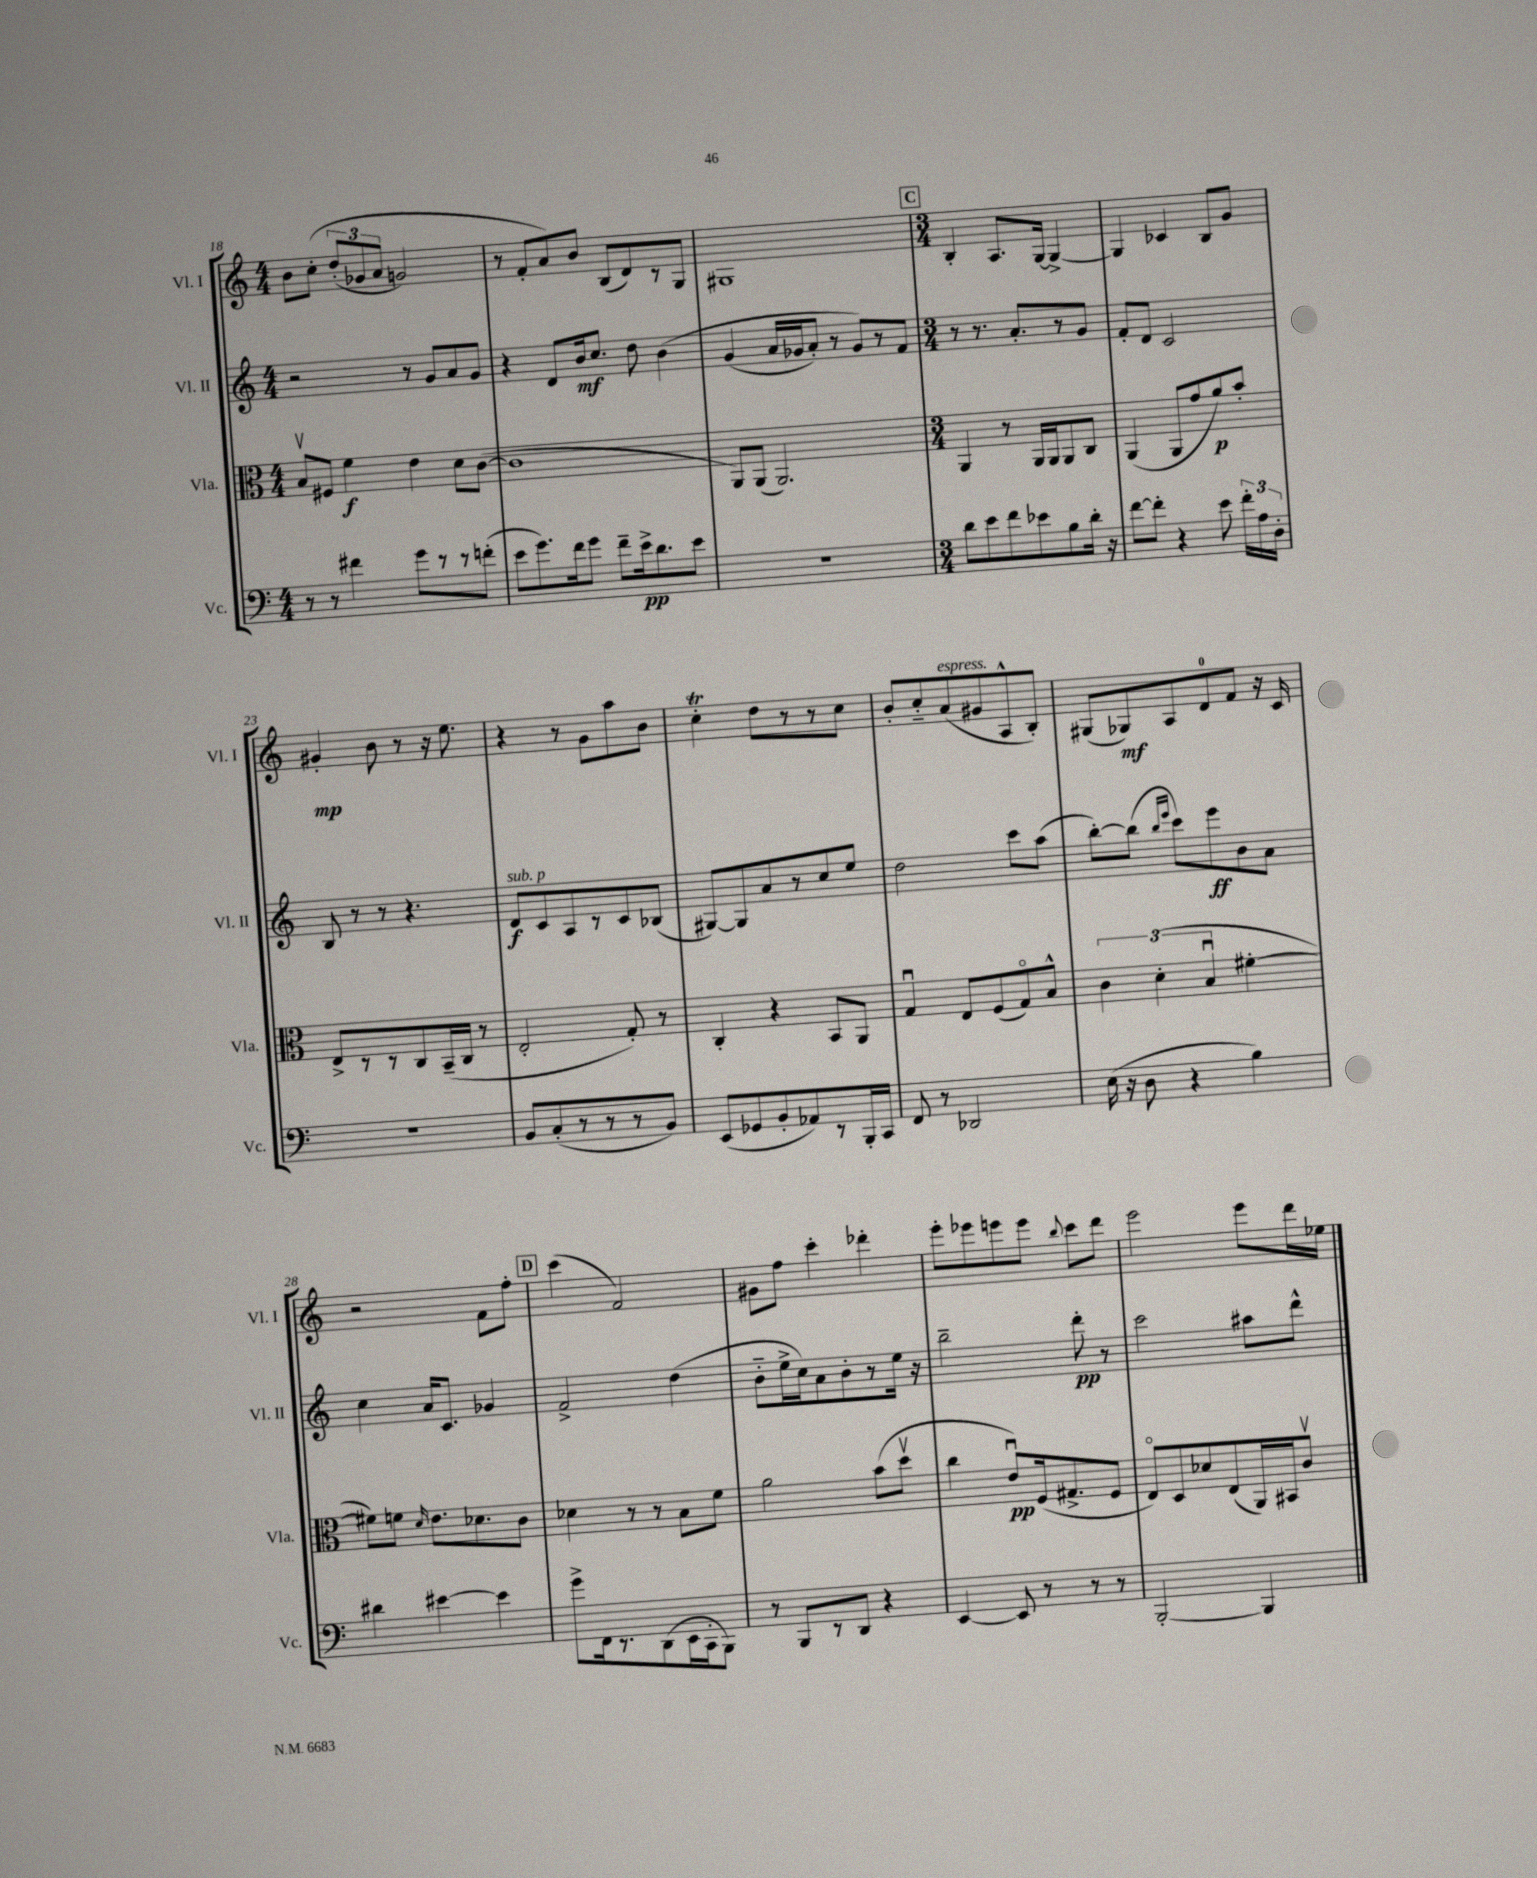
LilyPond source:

<<
\new StaffGroup <<
\new Staff = "s0" \with { instrumentName = "Vl. I" shortInstrumentName = "Vl. I" } {
    \clef treble \key c \major \numericTimeSignature \time 4/4
    \autoBeamOff b'8[ c''8]-.\( \tuplet 3/2 { d''8[-.( ges'8 a'8] } g'2) |
    r8 f'8[-. a'8\) b'8] b8[( d'8) r8 g8] |
    gis1 |
    \mark \markup { \box "C" } \numericTimeSignature \time 3/4 b4-. a8.[ g16]~ g4~-> |
    g4 ces'4 b8[ g'8] |
    gis'4-.\mp b'8 r8 r16 e''8. |
    r4 r8 g'8[ a''8 b'8] |
    c''4-.\trill d''8[ r8 r8 c''8] |
    b'8[-. c''8-_ a'8^\markup { \italic "espress." }( gis'8 a8-^ b8]-.) |
    gis8[( ges8\mf) a8 d'8-0 f'8] r16 c'16 |
    r2 f'8[ f''8]-. |
    \mark \markup { \box "D" } c'''4( f'2) |
    gis'8[ f''8] c'''4-. des'''4-. |
    e'''8[-. ees'''8 e'''8 e'''8] \appoggiatura { b''8 } c'''8[ d'''8] |
    e'''2 e'''8[ d'''16 ees''16] \bar "|." |
}
\new Staff = "s1" \with { instrumentName = "Vl. II" shortInstrumentName = "Vl. II" } {
    \clef treble \key c \major \numericTimeSignature \time 4/4
    \autoBeamOff r2 r8 g'8[ a'8 g'8] |
    r4 d'8[ b'16\mf c''8.] d''8 b'4\( |
    g'4( a'16[ ges'16 a'8]-.) r8 ges'8[\) r8 f'8] |
    \mark \markup { \box "C" } \numericTimeSignature \time 3/4 r8 r8. a'8.[-. r8 g'8] |
    f'8[-. d'8] c'2 |
    b8 r8 r8 r4. |
    d'8[\f^\markup { \italic "sub. p" } c'8 a8 r8 c'8 bes8]( |
    gis8[~) gis8 a'8 r8 c''8 e''8] |
    d''2 c'''8[ a''8]( |
    b''8[~-.) b''8]( \grace { b''16[ e'''16] } c'''8[) e'''8\ff b'8 a'8] |
    c''4 a'16[ c'8.] ges'4 |
    \mark \markup { \box "D" } f'2-> d''4( |
    b'8[-_ e''16-> c''16) a'8 b'8-. r8 e''16] r16 |
    b''2-- d'''8-.\pp r8 |
    c'''2 ais''8[ d'''8]-^ \bar "|." |
}
\new Staff = "s2" \with { instrumentName = "Vla." shortInstrumentName = "Vla." } {
    \clef alto \key c \major \numericTimeSignature \time 4/4
    \autoBeamOff b8[\upbow fis8] f'4\f e'4 d'8[ c'8]~( |
    c'1 |
    a,8[) a,8]( a,2.) |
    \mark \markup { \box "C" } \numericTimeSignature \time 3/4 a,4 r8 a,16[ a,16 a,8 c8] |
    a,4( a,8[ g'8 a'8\p) b'8]-. |
    e8[-> r8 r8 c8 b,16--( c16] r8 |
    e2-. g8-.) r8 |
    c4-. r4 b,8[ a,8] |
    g4\downbow e8[ f8( g8\flageolet) b8]-^ |
    \tuplet 3/2 { c'4 d'4-.( b4\downbow } fis'4~-. |
    fis'8[) f'8] \grace { d'16 } e'8.[ des'8. c'8] |
    \mark \markup { \box "D" } des'4 r8 r8 b8[ f'8] |
    a'2 b'8[( d''8]\upbow |
    c''4 e'8[\downbow\pp) f16( gis8.-> f8] |
    e8[\flageolet) d8 des'8 e8( a,16) bis,16 c'8]\upbow \bar "|." |
}
\new Staff = "s3" \with { instrumentName = "Vc." shortInstrumentName = "Vc." } {
    \clef bass \key c \major \numericTimeSignature \time 4/4
    \autoBeamOff r8 r8 fis'4 g'8[ r8 r8 f'8]-.( |
    e'8[ g'8.) f'16 g'8] f'8[-- e'16->\pp d'8. e'8] |
    R1 |
    \mark \markup { \box "C" } \numericTimeSignature \time 3/4 d'8[ e'8 f'8 ees'8 b8 d'16]-. r16 |
    f'8[~ f'8]-. r4 e'8 \tuplet 3/2 { f'16[-. a16 d16]-. } |
    R2. |
    b,8[ c8-.( r8 r8 r8 b,8]) |
    e,8[( ges,8 b,8-. aes,8) r8 b,,16-. c,16] |
    f,8 r8 des,2 |
    e16( r16 d8 r4 b4) |
    dis'4 eis'4~ eis'4 |
    \mark \markup { \box "D" } g'8[-> f,16 r8. d,8( e,16 c,16-. b,,8]) |
    r8 b,,8[ r8 d,8] r4 |
    e,4~ e,8 r8 r8 r8 |
    b,,2~-. b,,4 \bar "|." |
}
>>
>>
\layout { \context { \Score currentBarNumber = #18 } }
